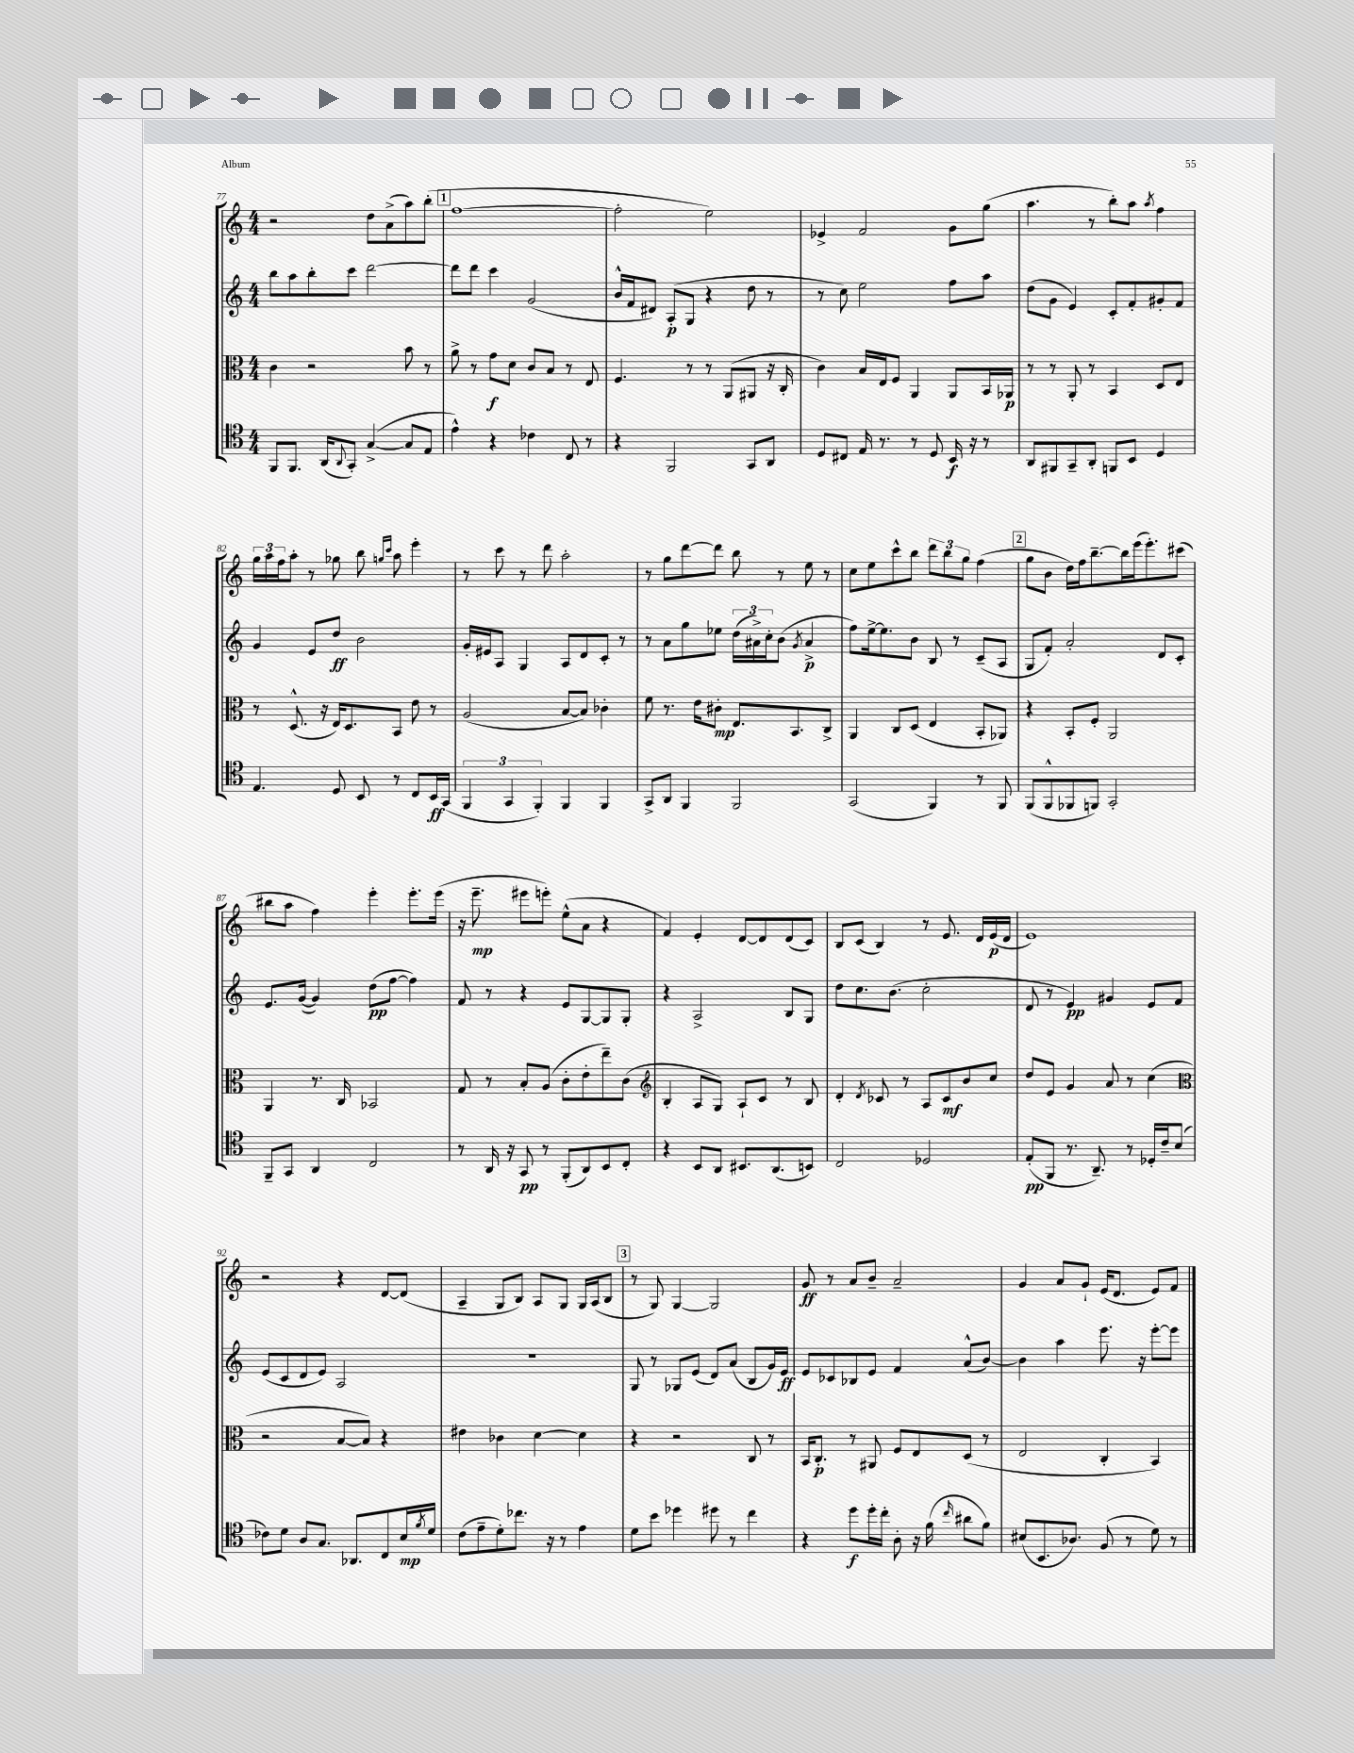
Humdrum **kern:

**kern	**kern	**kern	**kern
*staff4	*staff3	*staff2	*staff1
*clefC4	*clefC3	*clefG2	*clefG2
*k[]	*k[]	*k[]	*k[]
*M4/4	*M4/4	*M4/4	*M4/4
8FF	4c	8bb	2r
8.FF	.	8aa	.
.	2r	8bb'	.
(16AA	.	.	.
8qqAA	.	.	.
8GG')	.	8ccc	.
([4G^	.	[2ddd	8dd
.	.	.	(8a^
8G]	8b	.	8aa)
8E	8r	.	(8bb'
=	=	=	=
4e^^)	8a^	8ddd]	[1ff
.	8r	8ddd	.
4r	8g	4ccc	.
.	8d	.	.
4c-	8c	(2g	.
.	8B	.	.
8C	8r	.	.
8r	8E	.	.
=	=	=	=
4r	4.F	16b^^	2ff']
.	.	16f	.
.	.	8d#)	.
2FF	.	(8A'	.
.	8r	8G	.
.	8r	4r	2ee)
.	(8AA	.	.
8GG	8AA#	8dd	.
8AA	16r	8r	.
.	16C'	.	.
=	=	=	=
8D	4c)	8r	4e-^
8C#	.	8cc)	.
16E	16B	2ee	2f
8.r	16E	.	.
.	8F	.	.
8r	4AA	.	.
8D	.	.	.
16BB	8AA	8ff	8g
16r	.	.	.
8r	16BB	8aa	(8gg
.	16AA-	.	.
=	=	=	=
8AA	8r	(8dd	4.aa
8FF#	8r	8g	.
8GG~	8AA'	4e)	.
8AA'	8r	.	8r
8FF	4BB	8c'	8bb')
8BB	.	8f'	8aa
.	.	.	8qaa
4D	8D	8g#'	4ff
.	8E	8f	.
=	=	=	=
4.E	8r	4g	24gg
.	.	.	24aa
.	.	.	24ff
.	(8.D^^	.	8aa'
.	.	8e	8r
.	16r	.	.
8D	16E)	8dd	8gg-
.	8.D	.	.
8BB	.	2b	8bb
.	.	.	16qqgg
.	.	.	16qqccc
8r	8BB	.	8aa
8C	8e	.	4eee'
16BB	8r	.	.
(16GG	.	.	.
=	=	=	=
6FF	(2A	16g'	8r
.	.	16e#	.
.	.	8A	8ccc
6GG	.	.	.
.	.	4G	8r
6FF')	.	.	.
.	.	.	8ddd
4FF	[8B	8A	2aa'
.	8B])	8d	.
4FF	4c-'	8c'	.
.	.	8r	.
=	=	=	=
8GG^	8f	8r	8r
8AA	8.r	8a	8gg
4FF	.	8gg	[8ddd
.	16e	.	.
.	8c#'	8ee-	8ddd]
2FF	8.E	(24dd	8bb
.	.	24a#^)	.
.	.	24cc'	.
.	.	(8b	8r
.	8.BB	.	.
.	.	8qg	.
.	.	4a#^	8ee
.	8C^	.	8r
=	=	=	=
(2GG	4AA	8ff)	8cc
.	.	[16ee^	8ee
.	.	8.ee]	.
.	8C	.	8ccc^^
.	(8D	8b	8bb
4FF)	4E	8B	12ddd
.	.	.	12bb
.	.	8r	.
.	.	.	12gg
8r	8BB'	(8c~	(4ff
8FF	8AA-)	8A	.
=	=	=	=
(8FF	4r	8G	8gg
8FF^^	.	8f')	8b
8FF-	8BB'	2a'	16dd)
.	.	.	16ff
8FF)	8F'	.	[8.bb~
2GG'	2AA	.	.
.	.	.	16bb]
.	.	.	(16eee
.	.	.	8.eee')
.	.	8d	.
.	.	8c'	(8ccc#
=	=	=	=
8FF~	4AA	8.e	8bb#
8GG	.	.	8aa
.	.	([16g	.
4AA	8.r	4g])	4ff)
.	16C	.	.
2C	2BB-	(8dd	4eee'
.	.	[8ff	.
.	.	4ff])	8.eee'
.	.	.	(16eee
=	=	=	=
8r	8G	8f	16r
.	.	.	8.eee~
16AA	8r	8r	.
16r	.	.	.
8GG	8B'	4r	8eee#
8r	(8A	.	8eee')
(8FF'	8c'	8e	(8ee^^
8AA)	8e'	[8G	8a
8BB	8ee~)	8G]	4r
8C'	(8c	8G'	.
=	=	=	=
*	*clefG2	*	*
4r	4B'	4r	4f)
8BB	8A	2A^	4e'
8AA	8G)	.	.
8.BB#	8A`	.	[8d
.	8c	.	8d]
(8.AA	.	.	.
.	8r	8B	(8d
8BB)	8B	8G	8c)
=	=	=	=
2C	4d'	8dd	8B
.	.	8.cc	(8c
.	8qd	.	.
.	8c-	.	4B)
.	.	(8.b	.
.	8r	.	.
2D-	8A	2cc'	8r
.	8c-	.	8.e
.	8b	.	.
.	.	.	16d
.	8cc	.	(16e
.	.	.	16d
=	=	=	=
(8E'	8dd	8d	1e)
8FF	8e	8r	.
8.r	4g	4e)	.
8.AA~)	.	.	.
.	8a	4g#	.
8r	8r	.	.
16D-'	(4cc	8e	.
16c~	.	.	.
(8B	.	8f	.
=	=	=	=
*	*clefC3	*	*
8c-)	2r	(8e	2r
8d	.	8c	.
8A	.	8d	.
8.G	.	8e)	.
.	[8B	2A	4r
8.AA-	.	.	.
.	8B])	.	.
8C	4r	.	[8d
16B	.	.	(8d]
8qf	.	.	.
16d	.	.	.
=	=	=	=
(8c	4e#	1r	4A~
8e~	.	.	.
8d')	4c-	.	8G
8.cc-	.	.	8B)
.	[4d	.	8A
16r	.	.	.
8r	.	.	8G
4e	4d]	.	16G
.	.	.	(16A
.	.	.	8B
=	=	=	=
8d	4r	8G	8r
8b	.	8r	8G)
4dd-	2r	8G-	[4G
.	.	(8e	.
8dd#	.	8d)	2G]
8r	.	(8a	.
4cc	8C	8B	.
.	8r	16g)	.
.	.	16e	.
=	=	=	=
4r	16BB	8e	8g
.	8.C'	.	.
.	.	8c-	8r
8dd	8r	8B-	8a
16dd'	8AA#	8e	8b~
16cc'	.	.	.
8A'	8F	4f	2a~
16r	8E	.	.
(16f	.	.	.
16qqcc	.	.	.
8a#	(8D	(8a^^	.
8f)	8r	[8b)	.
=	=	=	=
(8B#	2E	4b]	4g
8.BB	.	.	.
.	.	4aa	8a
8.A-)	.	.	.
.	.	.	8g`
(8F	4C'	8.eee	(16e
.	.	.	8.d
8r	.	.	.
.	.	16r	.
8d)	4BB)	[8eee'	8e)
8r	.	8eee]	8f
==	==	==	==
*-	*-	*-	*-
